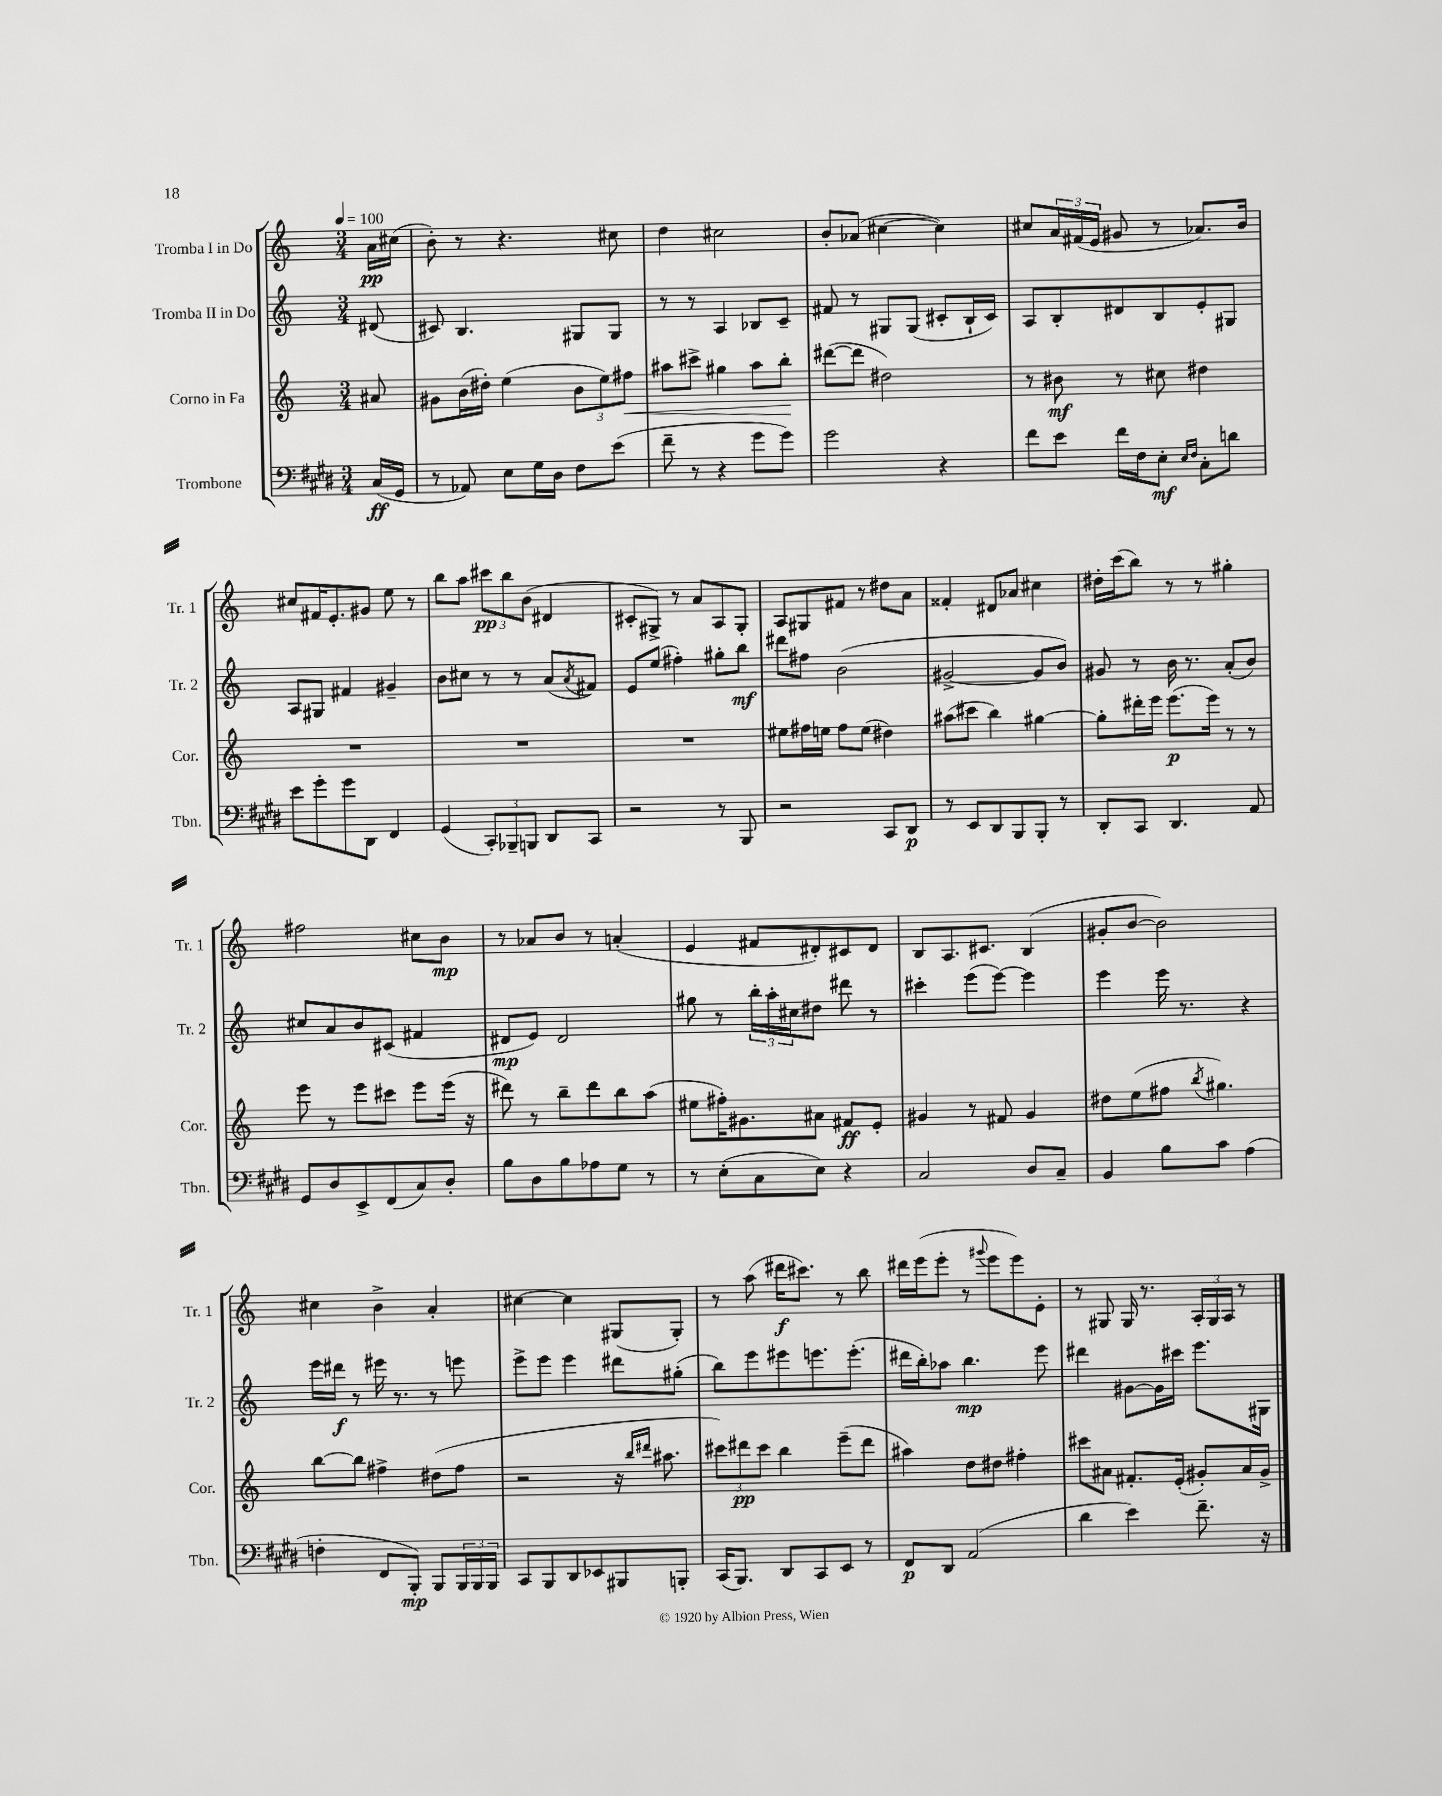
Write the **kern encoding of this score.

**kern	**kern	**kern	**kern
*staff4	*staff3	*staff2	*staff1
*clefF4	*clefG2	*clefG2	*clefG2
*k[f#c#g#d#]	*k[]	*k[]	*k[]
*M3/4	*M3/4	*M3/4	*M3/4
*MM100	*MM100	*MM100	*MM100
(16C#	8a#	(8d#	16a
16GG#	.	.	(16cc#
=	=	=	=
8r	8g#	8c#)	8b')
8AA-)	(16b	4.B	8r
.	16dd#')	.	.
8E	(4ee	.	4.r
16G#	.	.	.
16D#	.	.	.
8F#	12b	8G#	.
.	12ee)	.	.
(8e	.	8G#	8cc#
.	12ff#	.	.
=	=	=	=
8f#~	8aa#	8r	4dd
8r	8ccc#^	8r	.
4r	4gg#	4A	2cc#
8g#	8aa#	8B-	.
8g#)	8bb'	8c~	.
=	=	=	=
2g#	([8ddd#	8f#	8b'
.	8ddd#]	8r	(8a-
.	2dd#)	8G#	[4cc#
.	.	(8G#	.
4r	.	8c#'	4cc#])
.	.	16B`	.
.	.	16c#)	.
=	=	=	=
8f#	8r	8A	8cc#
8e	8b#	8B'	24a
.	.	.	(24f#
.	.	.	24e
16f#	8r	8d#	8g#
16F#	.	.	.
8E'	8cc#	8B	8r
16qqE	.	.	.
16qqF#	.	.	.
8C#'	4dd#	8e'	8.a-)
8d	.	8G#	.
.	.	.	16b
=	=	=	=
8e	2.r	8A	8cc#
8g#'	.	8G#	16f#
.	.	.	8.e'
8g#	.	4f#	.
8DD#	.	.	8g#
4FF#	.	4g#~	8ee
.	.	.	8r
=	=	=	=
(4GG#	2.r	8b	8bb
.	.	8cc#	8aa
12CC#')	.	8r	12ccc#
12BBB-~	.	.	12bb
.	.	8r	.
12BBB	.	.	(12b
8DD#	.	(8a	4d#
.	.	8qa	.
8CC#	.	8f#)	.
=	=	=	=
2r	2.r	8e	8c#'
.	.	(8ee	8G#^)
.	.	4ff#')	8r
.	.	.	8a
8r	.	8gg#'	8A
8BBB	.	8bb	8G#'
=	=	=	=
2r	8ee#	8ddd#	8A
.	16ff#	8ff#	8G#
.	16ee	.	.
.	8ff#	(2b	8f#
.	(8ee	.	8r
8CC#	4dd#)	.	8dd#
8DD#	.	.	8a
=	=	=	=
8r	(8aa#	[2g#^	4f##'
8EE	8ccc#	.	.
8DD#	4bb)	.	8d#
8BBB	.	.	8a-
8BBB'	[4gg#	8g#]	4cc#
8r	.	8b)	.
=	=	=	=
8DD#'	8gg#']	8g#	16dd#'
.	.	.	(16ccc
8CC#	16ddd#'	8r	8bb)
.	16eee	.	.
4.DD#	(8.eee	16b	8r
.	.	8.r	.
.	.	.	8r
.	16eee)	.	.
.	8r	(8a'	4gg#'
8AA	8r	8b)	.
=	=	=	=
8GG#	8eee	8cc#	2ff#
8D#	8r	8a	.
8EE^	8eee	8b	.
(8FF#	8ccc#	(8c#	.
8C#)	8eee	4f#	8cc#
8D#'	(16eee	.	8b
.	16r	.	.
=	=	=	=
8B	8ddd#)	8d#	8r
8D#	8r	8e)	8a-
8B	8bb~	2d#	8b
8A-	8ddd#	.	8r
8G#	8bb	.	(4a'
8r	(8aa	.	.
=	=	=	=
8r	8ee#	8gg#	4e
(8E'	16ff#')	8r	.
.	8.g#	.	.
8C#	.	24bb'	8f#
.	.	24aa'	.
.	.	24cc#	.
8E)	8a#	8dd#	8d#')
4r	8f#	8ddd#	8c#
.	8e'	8r	8d#
=	=	=	=
2C#	4g#	4ccc#'	8B
.	.	.	8.A
.	8r	(8eee	.
.	.	.	8.c#
.	8f#	[8eee)	.
8D#	4g#	4eee]	(4B
8C#~	.	.	.
=	=	=	=
4BB	8dd#	4eee	8g#'
.	(8ee	.	[8b
8B	8ff#	16eee	2b])
.	.	8.r	.
.	8qbb	.	.
8c#	4.gg#)	.	.
(4A	.	4r	.
=	=	=	=
4F'	[8bb	16eee	4cc#
.	.	16ddd#	.
.	8bb]	8r	.
8FF#	4ff#^	16eee#	4b^
.	.	8.r	.
8BBB')	.	.	.
8BBB	(8dd#	8r	4a'
24BBB	8ff#	8eee	.
24BBB	.	.	.
24BBB	.	.	.
=	=	=	=
8CC#	2r	8eee^	[4cc#
8BBB	.	8eee	.
8DD#	.	4eee	4cc#]
8EE-	.	.	.
8BBB#	16r	8ddd#	(8G#
.	16qqbb	.	.
.	16qqddd#	.	.
.	8.aa#	.	.
8BBB'	.	(8gg#'	8G#')
=	=	=	=
(16CC#	12ccc#)	8bb)	8r
8.BBB)	.	.	.
.	12ddd#	.	.
.	.	8eee	(8aa
.	12ccc#	.	.
8DD#	4bb	8eee#	16ddd#
.	.	.	8.ccc#)
8CC#	.	8.eee	.
8EE	(8eee~	.	8r
.	.	(8.eee'	.
8r	8ddd#	.	8bb
=	=	=	=
8FF#	4aa#)	16ddd#	16ddd#
.	.	16bb')	(16eee
8DD#	.	8aa-	8eee'
(2AA	8dd	4.bb	8r
.	.	.	8qqggg#
.	8dd#	.	8eee
.	4ff#'	.	8eee)
.	.	8eee	8e'
=	=	=	=
4d#	8ccc#	4ddd#	8r
.	8a#	.	8G#
4e)	8.f#'	[8g#	16G#
.	.	.	8.r
.	.	16g#]	.
.	(16e'	16ccc#	.
8.f#~	8g#')	8.eee	24A'
.	.	.	24G#
.	.	.	24A
.	16a#	.	8r
16r	16g#^	16G#	.
==	==	==	==
*-	*-	*-	*-
